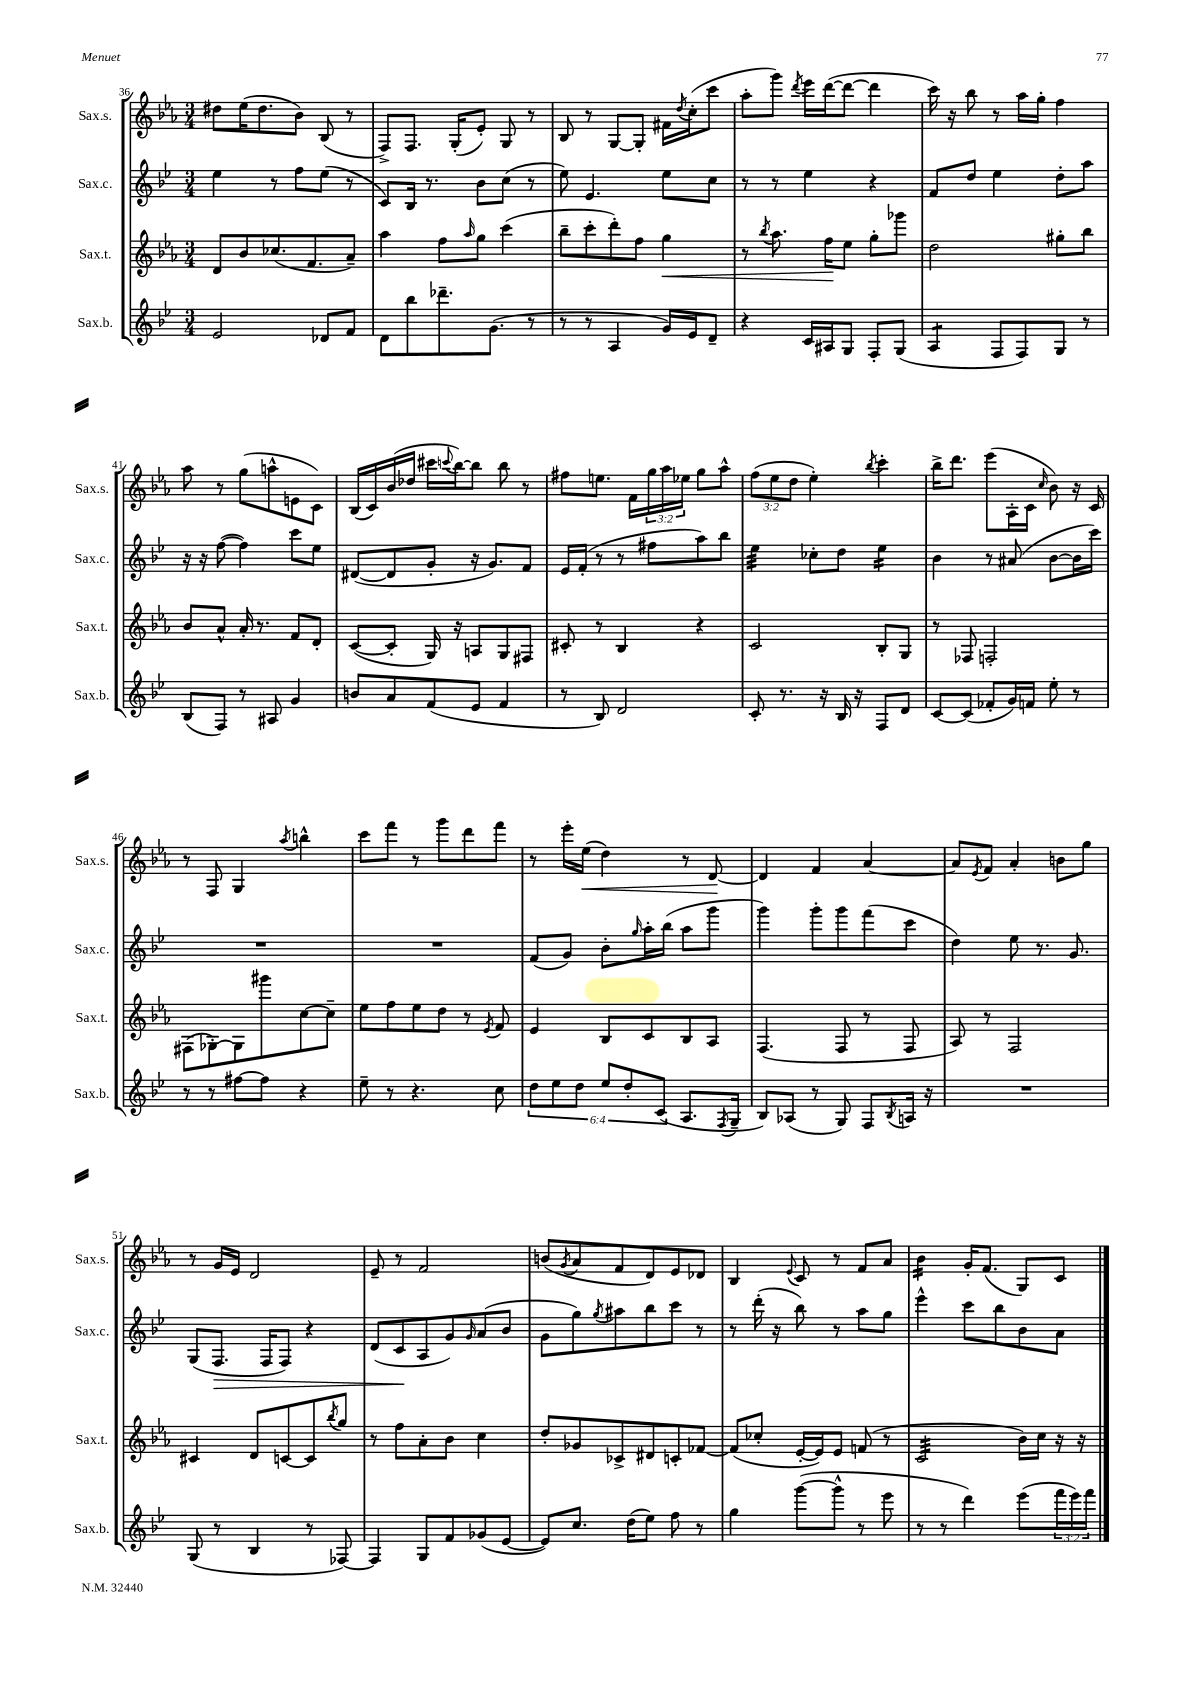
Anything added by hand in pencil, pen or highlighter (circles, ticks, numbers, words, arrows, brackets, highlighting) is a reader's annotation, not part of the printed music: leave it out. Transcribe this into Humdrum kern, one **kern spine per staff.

**kern	**kern	**dynam	**kern	**dynam	**kern	**dynam
*part4	*part3	*part3	*part2	*part2	*part1	*part1
*staff4	*staff3	*staff3	*staff2	*staff2	*staff1	*staff1
*I"Sax.b.	*I"Sax.t.	*	*I"Sax.c.	*	*I"Sax.s.	*
*I'Sax.b.	*I'Sax.t.	*	*I'Sax.c.	*	*I'Sax.s.	*
*clefG2	*clefG2	*	*clefG2	*	*clefG2	*
*k[b-e-]	*k[b-e-a-]	*	*k[b-e-]	*	*k[b-e-a-]	*
*M3/4	*M3/4	*	*M3/4	*	*M3/4	*
=36	=36	=36	=36	=36	=36	=36
2e-/	8d/L	.	4ee-\	.	8dd#X\L	.
.	8b-/	.	.	.	(16ee-\K	.
.	.	.	.	.	8.dd#\	.
.	(8.cc-X/	.	8r	.	.	.
.	.	.	8ff\L	.	8b-\J)	.
.	8.f/	.	.	.	.	.
8d-X/L	.	.	(8ee-\J	.	(8B-/	.
8f/J	8a-~/J)	.	8r	.	8r	.
=37	=37	=37	=37	=37	=37	=37
8d\L	4aa-\	.	8c/L)	.	8F^/L)	.
8bb-\	.	.	16B-/Jk	.	8.F/J	.
.	.	.	8.r	.	.	.
8.ddd-X~\	8ff\L	.	.	.	.	.
.	.	.	.	.	(16G'/KL	.
.	16qqaa-/	.	.	.	.	.
.	8gg\J	.	8b-\L	.	8e-'/J)	.
(8.g\J	.	.	.	.	.	.
.	(4ccc\	.	(8cc\J	.	8G/	.
8r	.	.	8r	.	8r	.
=38	=38	=38	=38	=38	=38	=38
8r	8bb-~\L	.	8ee-\)	.	8B-/	.
8r	8ccc'\	.	4.e-/	.	8r	.
4A/	8ddd'\)	.	.	.	[8G/L	.
.	8ff\J	.	.	.	8G'/J]	.
!	!	!LO:HP:b	!	!	!	!
16g/LL)	4gg\	<	8ee-\L	.	16f#X\LL	.
.	.	.	.	.	8qdd/	.
16e-/J	.	.	.	.	(16cc'\J	.
8d~/J	.	.	8cc\J	.	8ccc\J	.
=39	=39	=39	=39	=39	=39	=39
4r	8r	.	8r	.	8aa-'\L	.
.	8qbb-/	.	.	.	.	.
.	8.aa-\	.	8r	.	8ggg\J)	.
.	.	.	.	.	8qddd/	.
16c/LL	.	.	4ee-\	.	16eee-\LL	.
16A#X/J	16ff\KL	.	.	.	([16ddd\J	.
8G/J	8ee-\J	[	.	.	8ddd\J_	.
8F'/L	8gg'\L	.	4r	.	4ddd\]	.
(8G/J	8ggg-X\J	.	.	.	.	.
=40	=40	=40	=40	=40	=40	=40
*tremolo	*	*	*	*	*	*
8A/L	2dd\	.	8f/L	.	16ccc\)	.
.	.	.	.	.	16r	.
8A/J	.	.	8dd/J	.	8bb-\	.
*Xtremolo	*	*	*	*	*	*
8F/L	.	.	4ee-\	.	8r	.
8F/)	.	.	.	.	16aa-\LL	.
.	.	.	.	.	16gg'\JJ	.
8G/J	8gg#X'\L	.	8dd'\L	.	4ff\	.
8r	8bb-\J	.	8aa\J	.	.	.
!!LO:LB:g=z
=41	=41	=41	=41	=41	=41	=41
(8B-/L	8b-/L	.	16r	.	8aa-\	.
.	.	.	16r	.	.	.
8F/J)	8a-^^/J	.	([8ff\	.	8r	.
8r	16a-'/	.	4ff\])	.	(8gg\L	.
.	8.r	.	.	.	.	.
8A#X/	.	.	.	.	8aan^^\	.
4g/	8f/L	.	8ccc\L	.	8en\	.
.	8d'/J	.	8ee-\J	.	8c\J)	.
=42	=42	=42	=42	=42	=42	=42
8bn/L	([8c/L	.	([8d#X/L	.	(16B-/LL	.
.	.	.	.	.	16c/)	.
8a/	8c'/J]	.	8d#/]	.	(16b-/	.
.	.	.	.	.	16dd-X/JJ	.
(8f/	16G/)	.	8g'/J	.	16ccc#X\LL	.
.	.	.	.	.	8qqcccn/	.
.	16r	.	.	.	[16bb-\J)	.
8e-/J	8An/L	.	16r	.	8bb-\J]	.
.	.	.	8.g/L)	.	.	.
4f/	8G/	.	.	.	8bb-\	.
.	8F#X/J	.	8f/J	.	8r	.
=43	=43	=43	=43	=43	=43	=43
8r	8c#X'/	.	16e-/LL	.	8ff#X\L	.
.	.	.	(16f'/JJ	.	.	.
8B-/)	8r	.	8r	.	8.een\J	.
2d/	4B-/	.	8r	.	.	.
.	.	.	.	.	16f\LL	.
.	.	.	8ff#X\L	.	24gg\	.
.	.	.	.	.	24aa-\	.
.	.	.	.	.	24ee-X\JJ	.
.	4r	.	8aa\)	.	8gg\L	.
.	.	.	8bb-\J	.	8aa-^^\J	.
=44	=44	=44	=44	=44	=44	=44
*	*	*	*tremolo	*	*	*
8c'/	2c/	.	32ee-\LLL	.	(12ff\L	.
.	.	.	32ee-\	.	.	.
.	.	.	32ee-\	.	.	.
.	.	.	.	.	12ee-\	.
.	.	.	32ee-\	.	.	.
8.r	.	.	32ee-\	.	.	.
.	.	.	32ee-\	.	.	.
.	.	.	.	.	12dd\J	.
.	.	.	32ee-\	.	.	.
.	.	.	32ee-\JJJ	.	.	.
*	*	*	*Xtremolo	*	*	*
.	.	.	8cc-X'\L	.	4ee-'\)	.
16r	.	.	.	.	.	.
16B-/	.	.	8dd\J	.	.	.
16r	.	.	.	.	.	.
.	.	.	.	.	8qbb-/	.
*	*	*	*tremolo	*	*	*
8F/L	8B-'/L	.	16ee-\LL	.	4ccc'\	.
.	.	.	16ee-\	.	.	.
8d/J	8G/J	.	16ee-\	.	.	.
.	.	.	16ee-\JJ	.	.	.
*	*	*	*Xtremolo	*	*	*
=45	=45	=45	=45	=45	=45	=45
[8c/L	8r	.	4b-\	.	16bb-^\KL	.
.	.	.	.	.	8.ddd\J	.
(8c/J]	8F-X/	.	.	.	.	.
8f-X'/L	2Fn'/	.	8r	.	(8eee-\L	.
16g/L)	.	.	(8a#X/	.	16A-'\L	.
16fn/JJ	.	.	.	.	16c\JJ	.
.	.	.	.	.	16qqcc/	.
8ee-'\	.	.	[8b-\L	.	8b-\)	.
8r	.	.	16b-\L]	.	16r	.
.	.	.	16ccc\JJ)	.	16c/	.
!!LO:LB:g=z
=46	=46	=46	=46	=46	=46	=46
8r	(8F#X\L	.	2.r	.	8r	.
8r	[8G-X'\)	.	.	.	8F/	.
[8ff#X\L	8G-\]	.	.	.	4G/	.
8ff#\J]	8ggg#X\	.	.	.	.	.
.	.	.	.	.	8qaa-/	.
4r	[8cc\	.	.	.	4bbn^^\	.
.	8cc~\J]	.	.	.	.	.
=47	=47	=47	=47	=47	=47	=47
8ee-~\	8ee-\L	.	2.r	.	8ccc\L	.
8r	8ff\	.	.	.	8fff\J	.
4.r	8ee-\	.	.	.	8r	.
.	8dd\J	.	.	.	8ggg\L	.
.	8r	.	.	.	8ddd\	.
.	8qe-/	.	.	.	.	.
8cc\	8f/	.	.	.	8fff\J	.
=48	=48	=48	=48	=48	=48	=48
12dd\L	4e-/	.	(8f/L	.	8r	.
12ee-\	.	.	.	.	.	.
.	.	.	8g/J)	.	16eee-'\LL	.
12dd\J	.	.	.	.	.	.
!	!	!	!	!	!	!LO:HP:b
.	.	.	.	.	(16ee-\JJ	<
12ee-/L	8B-/L	.	8b-'\L	.	4dd\)	.
12dd'/	.	.	.	.	.	.
.	.	.	16qqgg/	.	.	.
.	8c/	.	16aa'\L	.	.	.
(12c/J	.	.	.	.	.	.
.	.	.	(16bb-\JJ	.	.	.
8.A/L	8B-/	.	8aa\L	.	8r	.
.	8A-/J	.	8ggg\J	.	[8d/	.
8qF/	.	.	.	.	.	.
16G~/Jk	.	.	.	.	.	.
.	.	.	.	.	.	[
=49	=49	=49	=49	=49	=49	=49
8B-/L)	(4.F/	.	4ggg\)	.	4d/]	.
(8A-X/J	.	.	.	.	.	.
8r	.	.	8ggg'\L	.	4f/	.
8G/)	8F/	.	8ggg\	.	.	.
8F/L	8r	.	(8fff\	.	[4a-/	.
8qB-/	.	.	.	.	.	.
16An/Jk	8F/	.	8ccc\J	.	.	.
16r	.	.	.	.	.	.
=50	=50	=50	=50	=50	=50	=50
2.r	8A-/)	.	4dd\)	.	8a-/L]	.
.	.	.	.	.	8qe-/	.
.	8r	.	.	.	8f/J	.
.	2F/	.	8ee-\	.	4a-'/	.
.	.	.	8.r	.	.	.
.	.	.	.	.	8bn\L	.
.	.	.	8.g/	.	.	.
.	.	.	.	.	8gg\J	.
!!LO:LB:g=z
=51	=51	=51	=51	=51	=51	=51
(8G/	4c#X/	.	(8G/L	.	8r	.
!	!	!	!	!LO:HP:b	!	!
8r	.	.	8.F/J	>	16g/LL	.
.	.	.	.	.	16e-/JJ	.
4B-/	8d/L	.	.	.	2d/	.
.	.	.	16F/KL	.	.	.
.	[8cn/	.	8F/J)	.	.	.
8r	8c/]	.	4r	.	.	.
.	8qbb-/	.	.	.	.	.
[8F-X/)	8gg/J	.	.	.	.	.
=52	=52	=52	=52	=52	=52	=52
4F-/]	8r	.	(8d/L	.	8e-~/	.
.	8ff\L	.	8c/	.	8r	.
8G/L	8a-'\	.	8A/	]	2f/	.
8f/	8b-\J	.	8g/)	.	.	.
.	.	.	16qqg/	.	.	.
(8g-X/	4cc\	.	(8a/	.	.	.
[8e-/J	.	.	8b-/J	.	.	.
=53	=53	=53	=53	=53	=53	=53
8e-/L])	8dd'/L	.	8g\L	.	(8bn/L	.
.	.	.	.	.	8qg/	.
8.cc/J	8g-X/	.	8gg\)	.	8a-/	.
.	.	.	8qgg/	.	.	.
.	8c-X^/	.	8aa#X\	.	8f/	.
(16dd\KL	.	.	.	.	.	.
8ee-\J)	8d#X/	.	8bb-\	.	8d/)	.
8ff\	8cn'/	.	8ccc\J	.	8e-/	.
8r	[8f-X/J	.	8r	.	8d-X/J	.
=54	=54	=54	=54	=54	=54	=54
4gg\	(8f-/L]	.	8r	.	4B-/	.
.	8cc-X'/J	.	(16ddd'\	.	.	.
.	.	.	16r	.	.	.
.	.	.	.	.	8qqe-/	.
([8ggg\L	[16e-'/LL	.	8bb-\)	.	8c/	.
.	16e-/J])	.	.	.	.	.
8ggg^^\J]	8e-/J	.	8r	.	8r	.
8r	(8fn/	.	8aa\L	.	8f/L	.
8eee-\	8r	.	8gg\J	.	8a-/J	.
=55	=55	=55	=55	=55	=55	=55
*	*tremolo	*	*	*	*	*
*	*	*	*	*	*tremolo	*
8r	32c/LLL	.	4eee-^^\	.	16b-\LL	.
.	32c/	.	.	.	.	.
.	32c/	.	.	.	16b-\	.
.	32c/	.	.	.	.	.
8r	32c/	.	.	.	16b-\	.
.	32c/	.	.	.	.	.
.	32c/	.	.	.	16b-\JJ	.
*	*	*	*	*	*Xtremolo	*
.	32c/	.	.	.	.	.
4ddd\)	32c/	.	8ccc\L	.	16g'/KL	.
.	32c/	.	.	.	.	.
.	32c/	.	.	.	(8.f/J	.
.	32c/	.	.	.	.	.
.	32c/	.	8bb-\	.	.	.
.	32c/	.	.	.	.	.
.	32c/	.	.	.	.	.
.	32c/JJJ	.	.	.	.	.
*	*Xtremolo	*	*	*	*	*
(8eee-\L	16b-\LL)	.	8b-\	.	8G/L)	.
.	16cc\JJ	.	.	.	.	.
24fff\L	16r	.	8a\J	.	8c/J	.
24eee-\)	.	.	.	.	.	.
.	16r	.	.	.	.	.
24fff\JJ	.	.	.	.	.	.
==	==	==	==	==	==	==
*-	*-	*-	*-	*-	*-	*-
